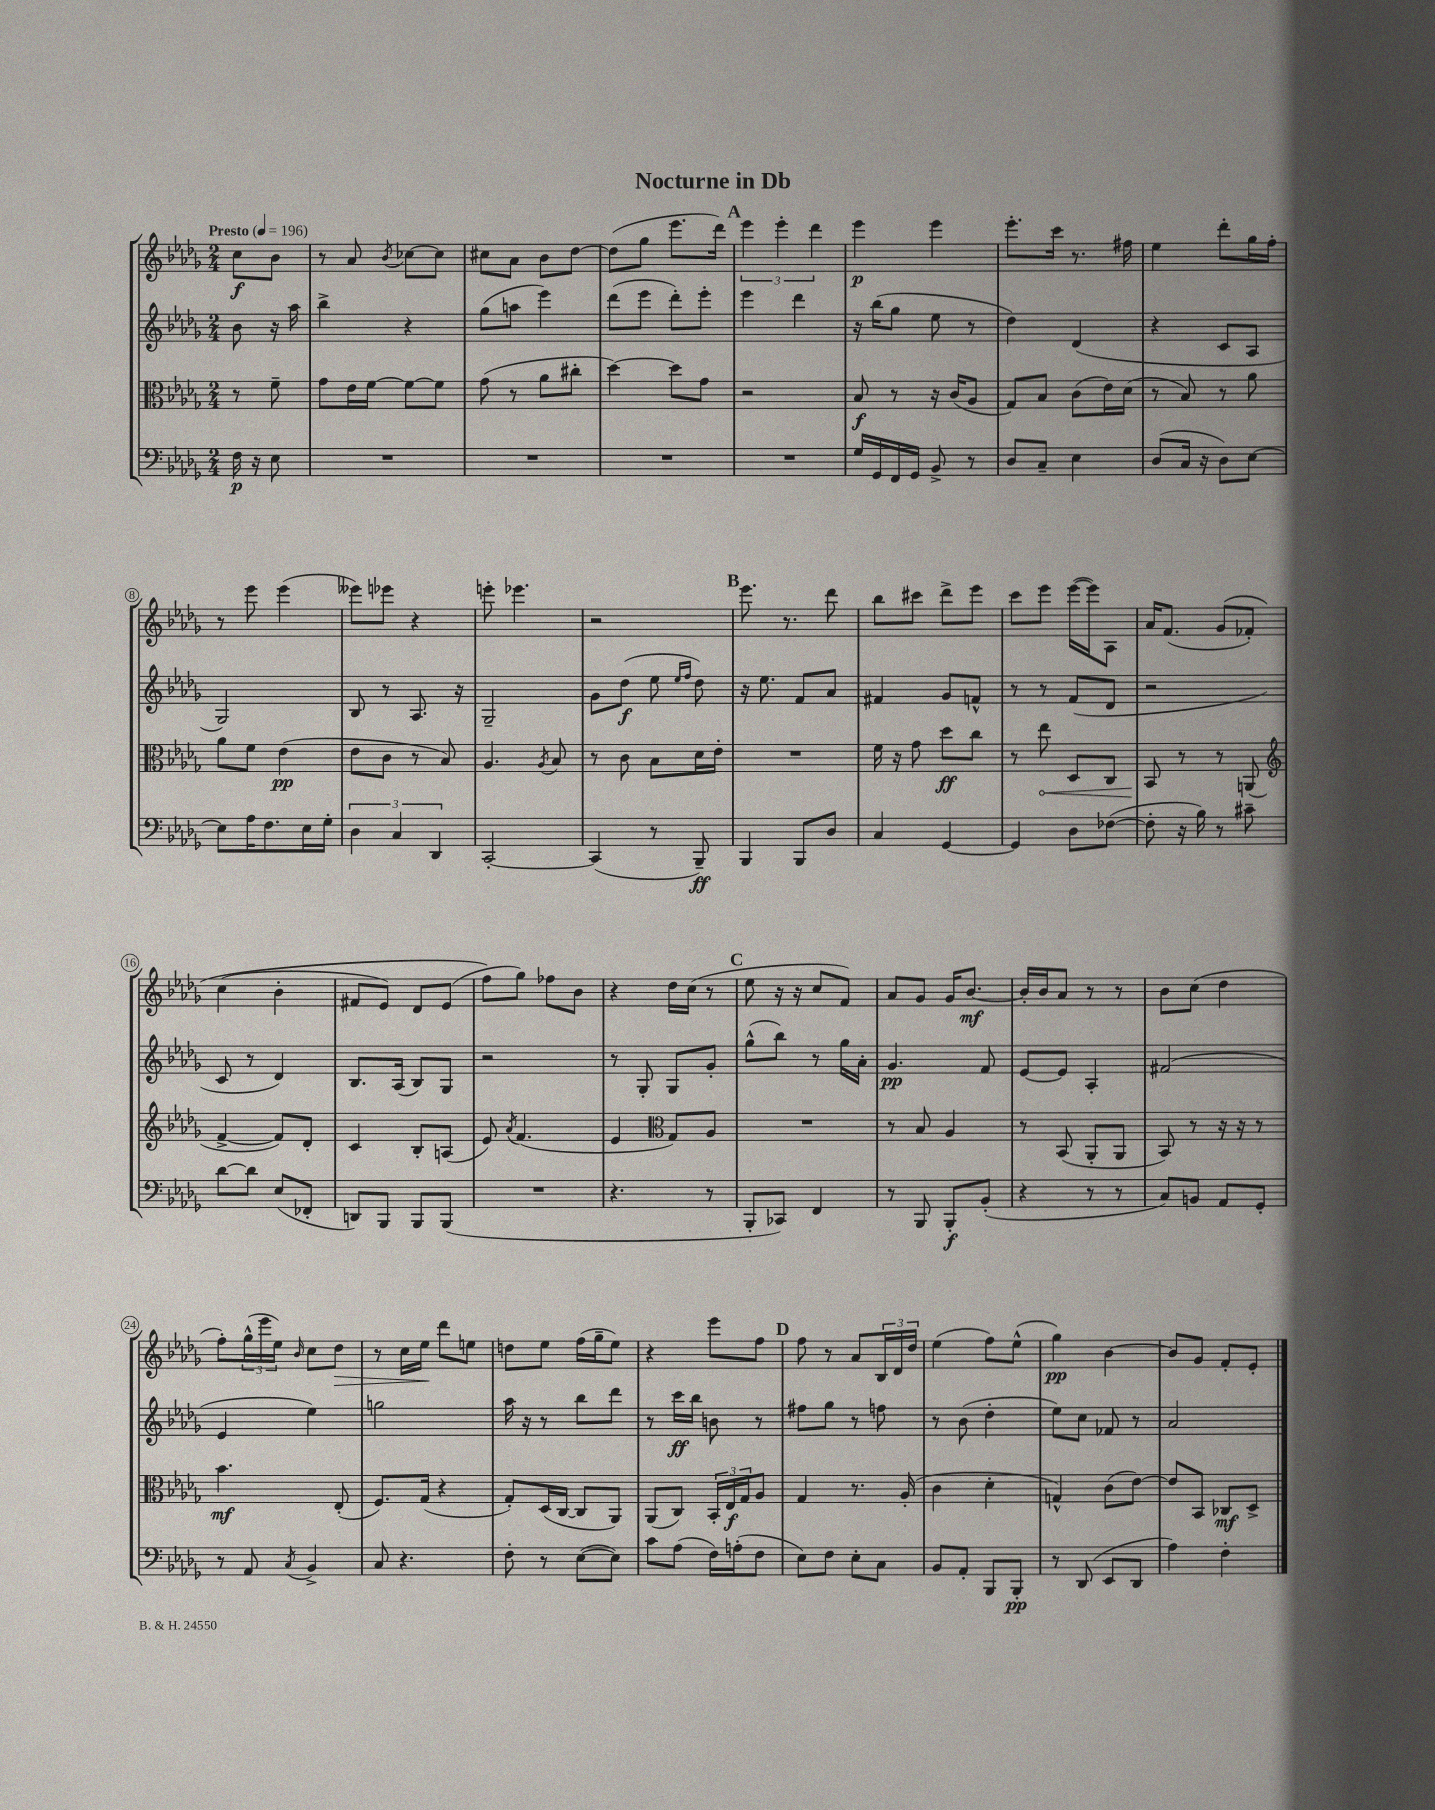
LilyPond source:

\header { title = "Nocturne in Db" }
<<
\new StaffGroup <<
\new Staff = "s0" {
    \clef treble \key des \major \numericTimeSignature \time 2/4 \partial 4 \tempo "Presto" 4 = 196
    c''8\f bes'8 |
    r8 aes'8 \acciaccatura { bes'8 } ces''8~ ces''8 |
    cis''8 aes'8 bes'8 des''8~ |
    des''8( ges''8 ees'''8. des'''16) |
    \mark \markup { \bold "A" } \tuplet 3/2 { ees'''4 ees'''4-. des'''4 } |
    ees'''4\p ees'''4 |
    ees'''8.-. c'''16 r8. fis''16 |
    ees''4 des'''8-. ges''16 f''16-. |
    r8 ees'''8 ees'''4( |
    eeses'''8) ees'''8 r4 |
    e'''8-. ees'''4. |
    r2 |
    \mark \markup { \bold "B" } ees'''8. r8. des'''8 |
    bes''8 cis'''8 des'''8-> ees'''8 |
    c'''8 ees'''8 ees'''16~( ees'''16) aes8 |
    aes'16 f'8.( ges'8\( fes'8-.) |
    c''4( bes'4-. |
    fis'8 ees'8) des'8 ees'8( |
    f''8\) ges''8) fes''8 bes'8 |
    r4 des''16 c''16( r8 |
    \mark \markup { \bold "C" } ees''8 r16 r16 c''8 f'8) |
    aes'8 ges'8 ges'16 bes'8.~\mf |
    bes'16-. bes'16 aes'8 r8 r8 |
    bes'8 c''8( des''4 |
    f''8-.) \tuplet 3/2 { ges''16-^( ees'''16 ees''16) } \grace { bes'16 } c''8 des''8\> |
    r8 c''16 ees''16\! des'''8 e''8 |
    d''8 ees''8 f''16( ges''16-- ees''8) |
    r4 ees'''8 f''8 |
    \mark \markup { \bold "D" } f''8 r8 aes'8 \tuplet 3/2 { bes16 des'16 des''16 } |
    ees''4( f''8) ees''8-^( |
    ges''4\pp) bes'4~ |
    bes'8 ges'8 f'8-. ees'8-. \bar "|." |
}
\new Staff = "s1" {
    \clef treble \key des \major \numericTimeSignature \time 2/4 \partial 4
    bes'8 r16 aes''16 |
    bes''4-> r4 |
    ges''8( a''8 ees'''4) |
    des'''8( ees'''8 des'''8-.) ees'''8-. |
    \mark \markup { \bold "A" } ees'''4 des'''4 |
    r16 bes''16( ges''8 ees''8 r8 |
    des''4) des'4( |
    r4 c'8 aes8 |
    ges2) |
    bes8 r8 aes8. r16 |
    ges2-- |
    ges'8 des''8\f( ees''8 \grace { ees''16 f''16 } des''8) |
    \mark \markup { \bold "B" } r16 ees''8. f'8 aes'8 |
    fis'4 ges'8 f'8-^ |
    r8 r8 f'8( des'8 |
    r2 |
    c'8 r8 des'4) |
    bes8. aes16( bes8) ges8 |
    r2 |
    r8 ges8-. ges8 ges'8-. |
    \mark \markup { \bold "C" } ges''8-^( bes''8) r8 ges''16 aes'16-. |
    ges'4.\pp f'8 |
    ees'8~ ees'8 aes4-. |
    fis'2( |
    ees'4 ees''4) |
    g''2 |
    aes''16 r16 r8 bes''8 des'''8 |
    r8 c'''16\ff bes''16 b'8 r8 |
    \mark \markup { \bold "D" } fis''8 ges''8 r8 f''8 |
    r8 bes'8( des''4-. |
    ees''8) c''8 fes'8 r8 |
    aes'2 \bar "|." |
}
\new Staff = "s2" {
    \clef alto \key des \major \numericTimeSignature \time 2/4 \partial 4
    r8 f'8-- |
    ges'8 ees'16 f'16~ f'8~ f'8 |
    ges'8( r8 aes'8 cis''8-. |
    des''4~) des''8 ges'8 |
    \mark \markup { \bold "A" } r2 |
    bes8\f r8 r16 c'16( aes8 |
    ges8) bes8 c'8( ees'16) des'16( |
    r8 bes8) r8 aes'8 |
    aes'8 f'8 ees'4\pp( |
    ees'8 c'8 r8 bes8) |
    aes4. \acciaccatura { aes8 } bes8 |
    r8 c'8 bes8 des'16 ees'16-. |
    \mark \markup { \bold "B" } R2 |
    f'16 r16 ges'8 des''8\ff c''8 |
    r8 \once \override Hairpin.circled-tip = ##t ees''8\< des8 c8 |
    bes,8\! r8 r8 a,8( |
    \clef treble f'4~-> f'8) des'8-. |
    c'4 bes8-. a8( |
    ees'8) \acciaccatura { aes'8 } f'4.( |
    ees'4 \clef alto ges8) aes8 |
    \mark \markup { \bold "C" } R2 |
    r8 bes8 aes4 |
    r8 bes,8( aes,8-. aes,8 |
    bes,8) r8 r16 r16 r8 |
    bes'4.\mf ees8-.( |
    f8.) ges16( r4 |
    ges8-.) des16( c16~ c8 aes,8) |
    aes,8( c8) \tuplet 3/2 { bes,16-. ees16\f ges16 } aes8 |
    \mark \markup { \bold "D" } ges4 r8. aes16-.( |
    c'4 des'4-. |
    g4-^) c'8( ees'8~) |
    ees'8 bes,8 ces8\mf des8-> \bar "|." |
}
\new Staff = "s3" {
    \clef bass \key des \major \numericTimeSignature \time 2/4 \partial 4
    f16\p r16 ees8 |
    R2 |
    R2 |
    R2 |
    \mark \markup { \bold "A" } R2 |
    ges16 ges,16 f,16 ges,16 bes,8-> r8 |
    des8 c8-- ees4 |
    des8( c16 r16 des8) ees8~ |
    ees8 aes16 f8. ees16 ges16-. |
    \tuplet 3/2 { des4 c4 des,4 } |
    c,2~-. |
    c,4( r8 bes,,8--\ff) |
    \mark \markup { \bold "B" } bes,,4 bes,,8 des8 |
    c4 ges,4~ |
    ges,4 des8 fes8~( |
    fes8-. r16 bes16) r8 cis'8-- |
    des'8~ des'8 ees8( fes,8-. |
    d,8) bes,,8 bes,,8 bes,,8( |
    R2 |
    r4. r8 |
    \mark \markup { \bold "C" } bes,,8-. ces,8) f,4 |
    r8 bes,,8 bes,,8-.\f bes,8-.( |
    r4 r8 r8 |
    c8) b,8 aes,8 ges,8-. |
    r8 aes,8 \acciaccatura { c8 } bes,4-> |
    c8 r4. |
    f8-. r8 ees8~( ees8) |
    c'8 aes8( f16) a16-.( f8 |
    \mark \markup { \bold "D" } ees8) f8 ees8-. c8 |
    bes,8 aes,8-. bes,,8 bes,,8-.\pp |
    r8 des,8( ees,8 des,8 |
    aes4) f4-. \bar "|." |
}
>>
>>
\layout { \context { \Score \override BarNumber.stencil = #(make-stencil-circler 0.1 0.3 ly:text-interface::print) } }
